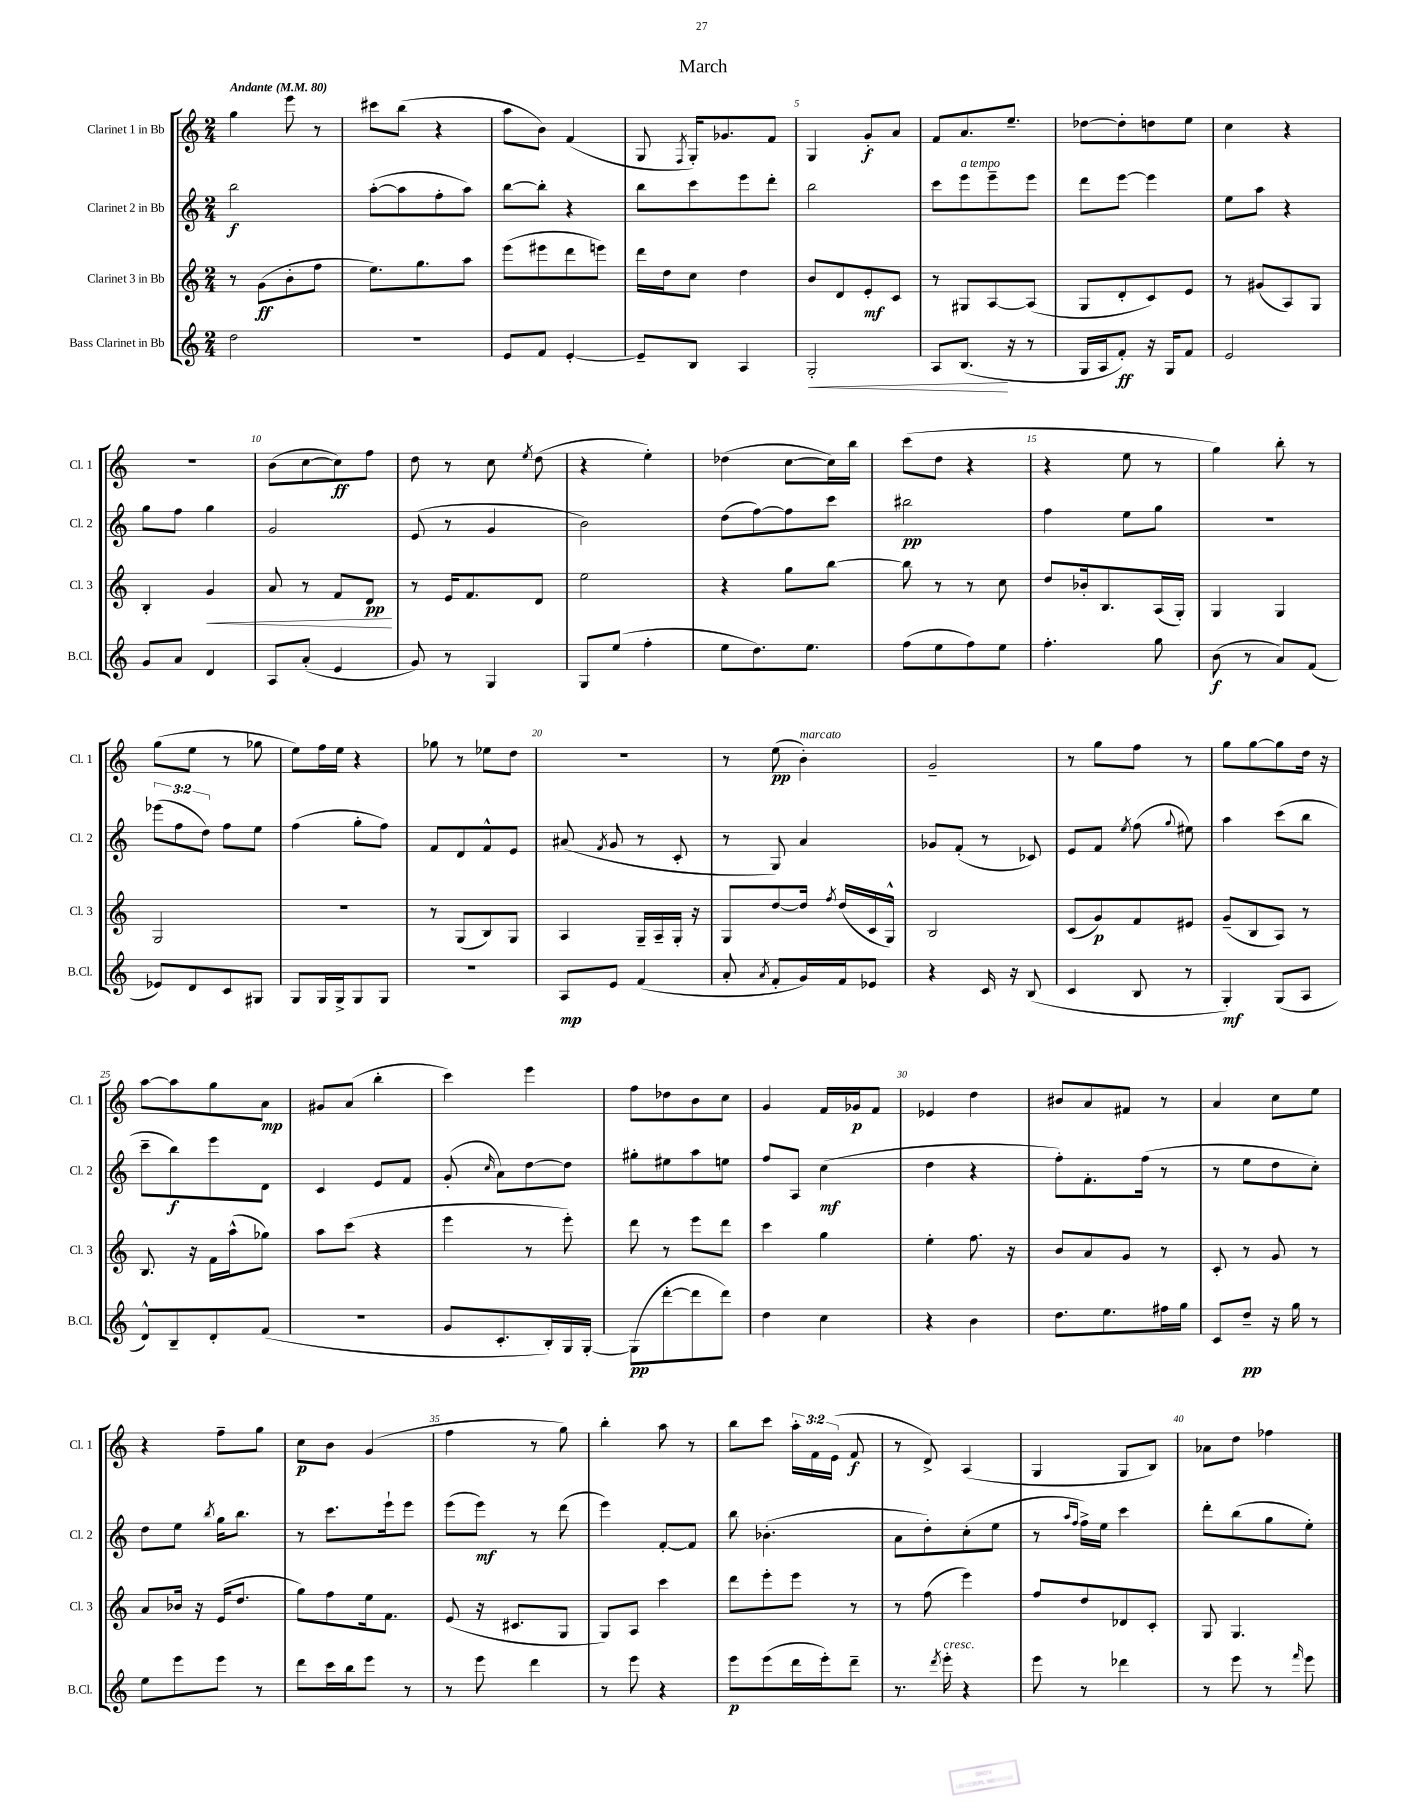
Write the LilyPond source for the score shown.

\header { title = "March" }
<<
\new StaffGroup <<
\new Staff = "s0" \with { instrumentName = "Clarinet 1 in Bb" shortInstrumentName = "Cl. 1" } {
    \clef treble \key c \major \numericTimeSignature \time 2/4 \override Staff.TupletNumber.text = #tuplet-number::calc-fraction-text \tempo "Andante" 4 = 80
    \autoBeamOff g''4 e'''8 r8 |
    cis'''8[ b''8]( r4 |
    a''8[ b'8]) f'4( |
    g8 \acciaccatura { f8 } g16[-.) ges'8. f'8] |
    g4 g'8[-.\f a'8] |
    f'8[ a'8. e''8.]-- |
    des''8[~ des''8-. d''8 e''8] |
    c''4 r4 |
    r2 |
    b'8[( c''8~ c''8\ff) f''8] |
    d''8 r8 c''8 \acciaccatura { e''8 } d''8( |
    r4 e''4-.) |
    des''4( c''8[~ c''16) b''16] |
    c'''8[( d''8] r4 |
    r4 e''8 r8 |
    g''4) b''8-. r8 |
    g''8[( e''8] r8 ges''8 |
    e''8[) f''16 e''16] r4 |
    ges''8 r8 ees''8[ d''8] |
    R2 |
    r8 e''8\pp( b'4-.^\markup { \italic "marcato" }) |
    g'2-- |
    r8 g''8[ f''8] r8 |
    g''8[ g''8~ g''8 d''16] r16 |
    a''8[~ a''8 g''8 a'8]\mp |
    gis'8[ a'8]( b''4-. |
    c'''4) e'''4 |
    f''8[ des''8 b'8 c''8] |
    g'4 f'16[ ges'16\p f'8] |
    ees'4 d''4 |
    bis'8[ a'8 fis'8] r8 |
    a'4 c''8[ e''8] |
    r4 f''8[-- g''8] |
    c''8[\p b'8] g'4( |
    f''4 r8 g''8) |
    b''4-. a''8 r8 |
    b''8[ c'''8] \tuplet 3/2 { a''16[-. f'16 e'16]( } f'8\f |
    r8 d'8->) a4( |
    g4 g8[ b8]) |
    aes'8[ d''8] fes''4 \bar "|." |
}
\new Staff = "s1" \with { instrumentName = "Clarinet 2 in Bb" shortInstrumentName = "Cl. 2" } {
    \clef treble \key c \major \numericTimeSignature \time 2/4 \override Staff.TupletNumber.text = #tuplet-number::calc-fraction-text
    \autoBeamOff b''2\f |
    a''8[~-.( a''8 f''8-. a''8]) |
    b''8[~ b''8]-. r4 |
    b''8[ c'''8 e'''8 d'''8]-. |
    b''2 |
    c'''8[ e'''8^\markup { \italic "a tempo" } e'''8-- e'''8] |
    d'''8[ e'''8]~ e'''4 |
    e''8[ a''8] r4 |
    g''8[ f''8] g''4 |
    g'2 |
    e'8( r8 g'4 |
    b'2) |
    d''8[( f''8~) f''8 c'''8] |
    bis''2\pp |
    f''4 e''8[ g''8] |
    R2 |
    \tuplet 3/2 { ees'''8[( f''8 d''8]) } f''8[ e''8] |
    f''4( g''8[-. f''8]) |
    f'8[ d'8 f'8-^ e'8] |
    ais'8( \acciaccatura { f'8 } g'8 r8 c'8-. |
    r8 g8) a'4 |
    ges'8[ f'8]-.( r8 ces'8) |
    e'8[ f'8] \acciaccatura { e''8 } f''8( \appoggiatura { g''8 } eis''8) |
    a''4 c'''8[( b''8] |
    c'''8[-- b''8\f) e'''8 d'8] |
    c'4 e'8[ f'8] |
    g'8-.( \grace { c''16 } a'8[) d''8~ d''8] |
    gis''8[-. eis''8 a''8 e''8] |
    f''8[ a8] c''4\mf( |
    d''4 r4 |
    f''8[-.) f'8.-. f''16]( r8 |
    r8 e''8[ d''8 c''8]-.) |
    d''8[ e''8] \acciaccatura { b''8 } g''16[ b''8.] |
    r8 c'''8.[ e'''16-! e'''8] |
    e'''8[( e'''8]\mf) r8 d'''8( |
    e'''4) f'8[~-. f'8] |
    b''8 bes'4.-.( |
    a'8[ d''8-.) c''8-.( e''8] |
    r8 \grace { a''16[ f''16] } f''16[->) e''16] c'''4 |
    d'''8[-. b''8( g''8 e''8]-.) \bar "|." |
}
\new Staff = "s2" \with { instrumentName = "Clarinet 3 in Bb" shortInstrumentName = "Cl. 3" } {
    \clef treble \key c \major \numericTimeSignature \time 2/4
    \autoBeamOff r8 g'8[\ff( b'8-. f''8] |
    e''8.[) g''8. a''8] |
    e'''8[( eis'''8 d'''8 e'''8]) |
    d'''16[ d''16 c''8] d''4 |
    b'8[ d'8 e'8-.\mf c'8] |
    r8 gis8[ a8~ a8]( |
    g8[ d'8-. c'8) e'8] |
    r8 gis'8[( a8) g8] |
    b4-. g'4\< |
    a'8 r8 f'8[ d'8]\pp\! |
    r8 e'16[ f'8. d'8] |
    e''2 |
    r4 g''8[ b''8]~ |
    b''8 r8 r8 c''8 |
    d''8[ bes'16-. b8. a16( g16]-.) |
    g4 g4 |
    g2 |
    r2 |
    r8 g8[( b8) g8] |
    a4 g16[-- a16-- g16]-. r16 |
    g8[ d''8~ d''16] \acciaccatura { f''8 } d''16[( c'16 g16]-^) |
    b2 |
    c'8[( g'8\p) f'8 eis'8] |
    g'8[--( b8 a8]) r8 |
    b8. r16 f'16[ a''16-^( ges''8]) |
    a''8[ c'''8]( r4 |
    e'''4 r8 e'''8-.) |
    d'''8 r8 e'''8[ d'''8] |
    c'''4 g''4 |
    e''4-. f''8. r16 |
    b'8[ a'8 g'8] r8 |
    c'8-. r8 g'8 r8 |
    a'8[ bes'16] r16 e'16[( d''8.] |
    g''8[) f''8 e''16 f'8.] |
    e'8( r16 cis'8.[ g8] |
    g8[) a8] c'''4 |
    d'''8[ e'''8-. e'''8] r8 |
    r8 f''8( e'''4) |
    f''8[ d''8 des'8 c'8]-. |
    g8 g4. \bar "|." |
}
\new Staff = "s3" \with { instrumentName = "Bass Clarinet in Bb" shortInstrumentName = "B.Cl." } {
    \clef treble \key c \major \numericTimeSignature \time 2/4
    \autoBeamOff d''2 |
    r2 |
    e'8[ f'8] e'4~-. |
    e'8[-- b8] a4 |
    g2-.\< |
    a8[ b8.]\!( r16 r8 |
    g16[ a16 f'8]-.\ff) r16 g16[ f'8] |
    e'2 |
    g'8[ a'8] d'4 |
    a8[ a'8]-.( e'4 |
    g'8) r8 g4 |
    g8[ e''8]( f''4-. |
    e''8[ d''8.) e''8.] |
    f''8[( e''8 f''8) e''8] |
    f''4.-. g''8 |
    b'8\f( r8 a'8[) f'8]( |
    ees'8[) d'8 c'8 gis8] |
    g8[ g16 g16-> g8 g8] |
    r2 |
    a8[\mp e'8] f'4( |
    a'8-. \acciaccatura { a'8 } f'8[-. g'16) f'16 ees'8] |
    r4 c'16 r16 b8( |
    c'4 b8 r8 |
    g4-.\mf) g8[( a8] |
    d'8[-^) b8-- d'8-. f'8]( |
    R2 |
    g'8[ c'8.-. b16-.) g16 g16]~-. |
    g8[\pp( d'''8~-. d'''8 d'''8]) |
    d''4 c''4 |
    r4 b'4 |
    d''8.[ e''8. fis''16 g''16] |
    c'8[ d''8]--\pp r16 g''16 r8 |
    e''8[ e'''8 e'''8] r8 |
    d'''8[ c'''16 b''16 e'''8] r8 |
    r8 e'''8 d'''4 |
    r8 e'''8 r4 |
    e'''8[\p e'''8( d'''16 e'''16-.) d'''8]-- |
    r8. \acciaccatura { d'''8 } e'''16-.^\markup { \italic "cresc." } r4 |
    e'''8 r8 des'''4 |
    r8 e'''8 r8 \grace { f'''16 } e'''8 \bar "|." |
}
>>
>>
\layout { \context { \Score \override BarNumber.break-visibility = ##(#f #t #t) barNumberVisibility = #(every-nth-bar-number-visible 5) } }
